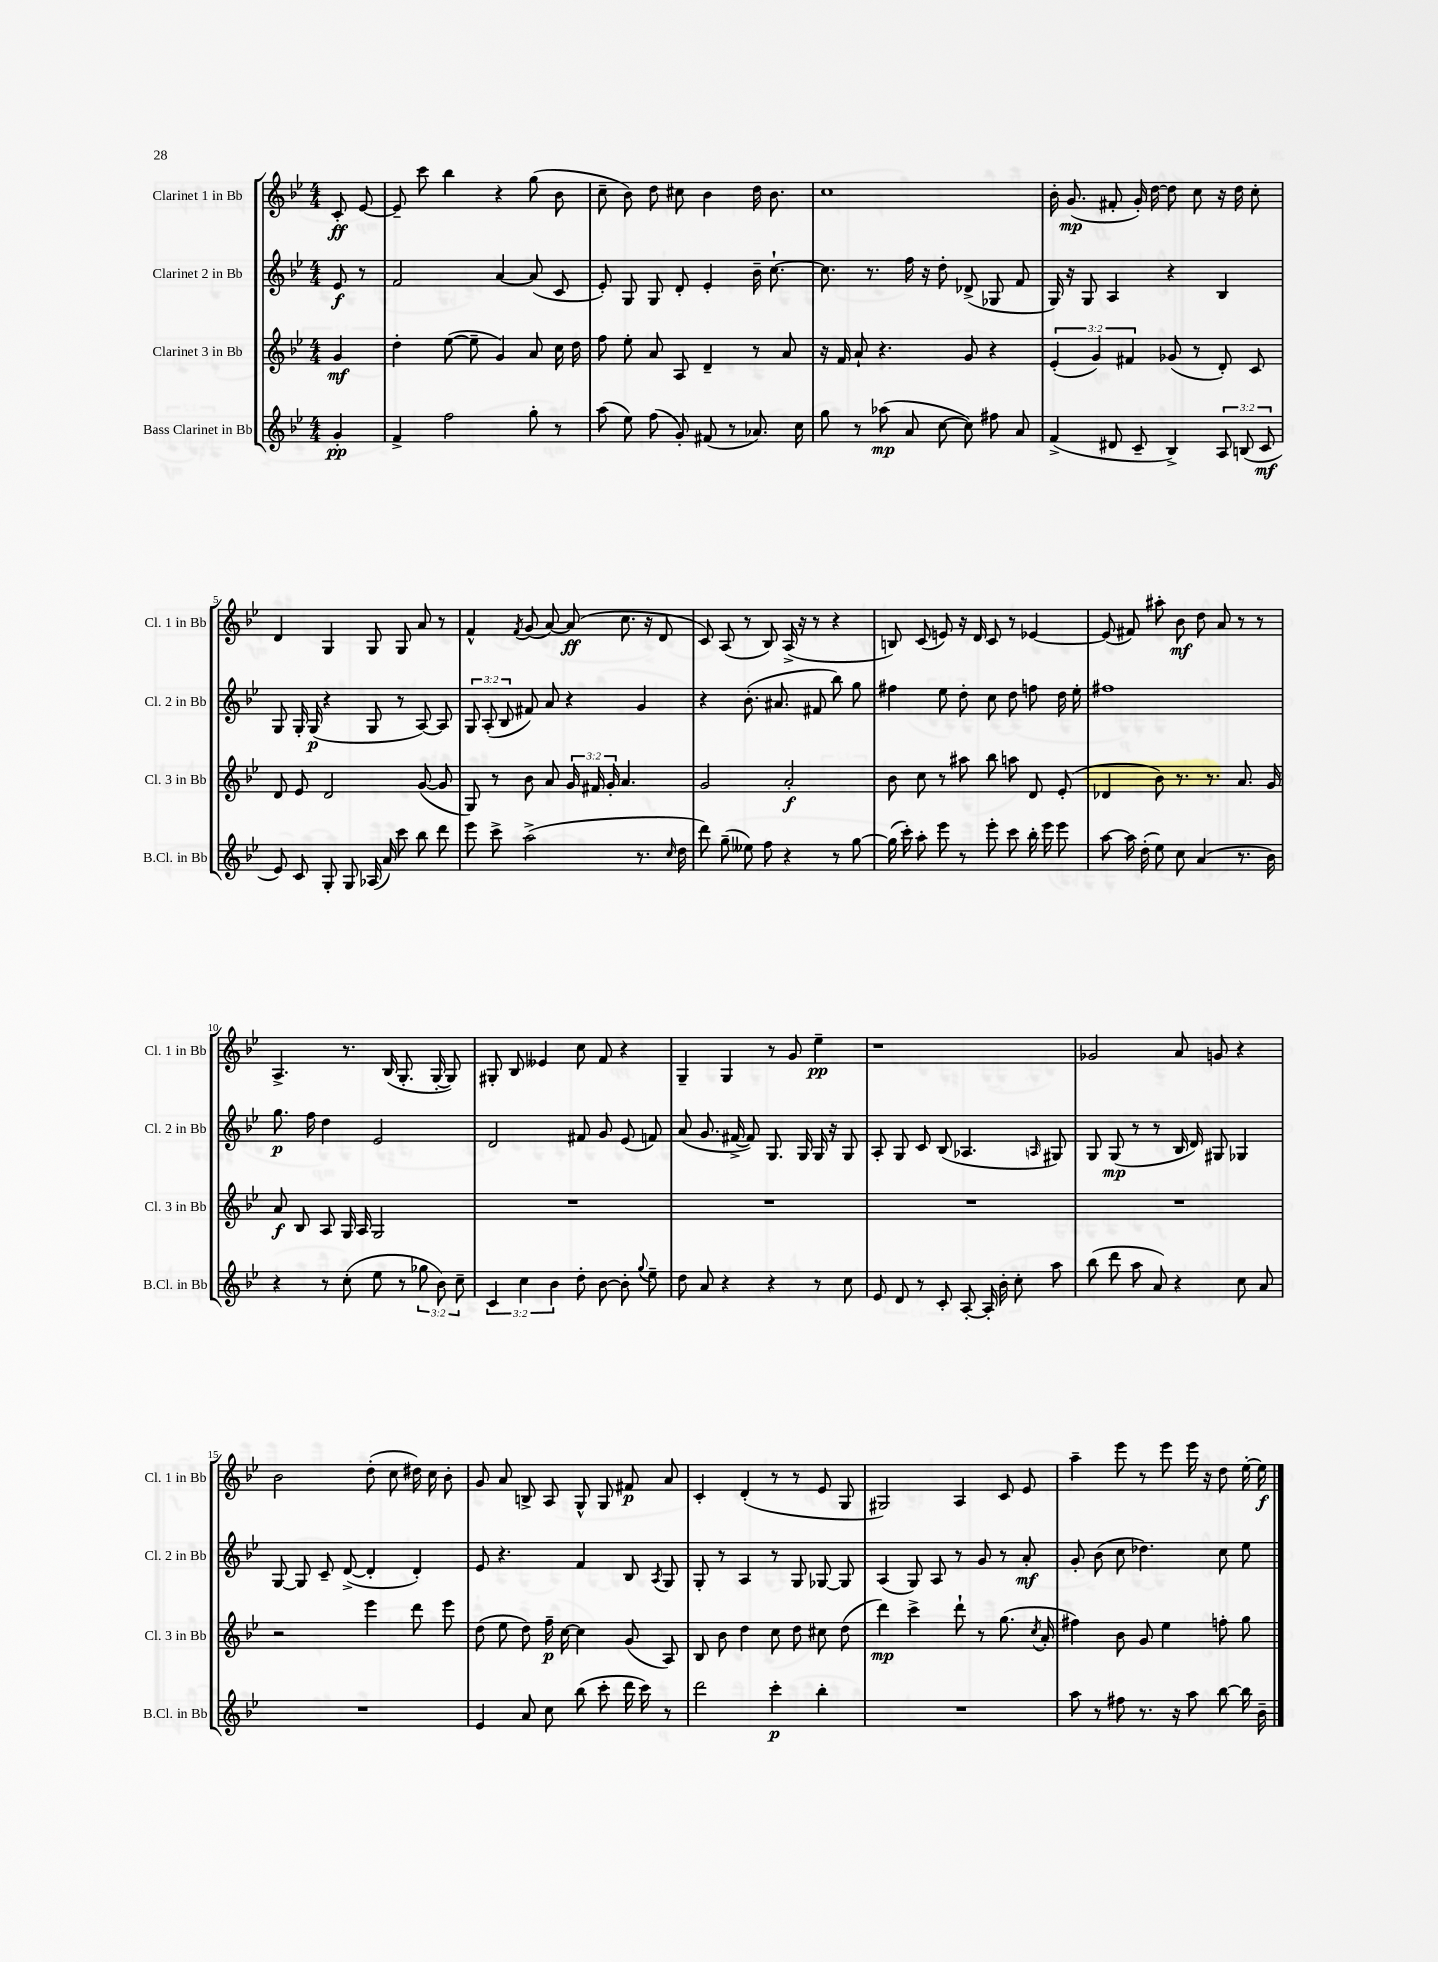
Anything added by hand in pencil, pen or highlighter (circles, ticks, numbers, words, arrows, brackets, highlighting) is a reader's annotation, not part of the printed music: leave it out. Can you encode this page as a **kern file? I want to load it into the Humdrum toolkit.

**kern	**kern	**kern	**kern
*staff4	*staff3	*staff2	*staff1
*clefG2	*clefG2	*clefG2	*clefG2
*k[b-e-]	*k[b-e-]	*k[b-e-]	*k[b-e-]
*M4/4	*M4/4	*M4/4	*M4/4
4g'	4g	8e-	8c'
.	.	8r	[8e-
=	=	=	=
4f^	4dd'	2f	8e-~]
.	.	.	8ccc
2ff	([8ee-	.	4bb-
.	8ee-~]	.	.
.	4g)	[4a	4r
8gg'	8a	(8a]	(8gg
8r	16cc	8c	8b-
.	16dd	.	.
=	=	=	=
(8aa	8ff	8e-')	8cc~
8ee-)	8ee-'	8G	8b-)
(8ff	8a	8G	8dd
8g')	8A	8d'	8cc#
(8f#	4d~	4e-'	4b-
8r	.	.	.
8.a-)	8r	16b-~	16dd
.	.	[8.cc`	8.b-
.	8a	.	.
16cc	.	.	.
=	=	=	=
8gg	16r	8.cc]	1cc
.	16f	.	.
8r	8a`	.	.
.	.	8.r	.
(8aa-	4.r	.	.
8a	.	16ff	.
.	.	16r	.
[8cc	.	8dd'	.
8cc])	8g	(8d-^	.
8ff#	4r	8G-	.
8a	.	8f	.
=	=	=	=
(4f^	(6e-'	16G)	16b-'
.	.	16r	(8.g
.	.	8G	.
.	6g)	.	.
8d#	.	4A	8f#'
.	6f#	.	.
8c~	.	.	16g')
.	.	.	[16dd
4B-^)	(8g-	4r	8dd]
.	8r	.	8cc
12A	8d')	4B-	16r
.	.	.	16dd
(12B	.	.	.
.	8c	.	8cc'
12c	.	.	.
=	=	=	=
8e-)	8d	8G	4d
8c	8e-	16G'	.
.	.	(16G	.
8G'	2d	4r	4G
8G	.	.	.
(16A-	.	8G	8G
16a)	.	.	.
8ccc	.	8r	8G
8bb-	([8g	[8A)	8a
8ddd	8g]	8A]	8r
=	=	=	=
8eee-	8G)	12G	4f^^
.	.	(12A'	.
8ccc^	8r	.	.
.	.	12B-	.
.	.	.	8qf
(2aa^	8b-	8f#)	(8g
.	8a	8a	[8a)
.	24g	4r	(8a]
.	24f#	.	.
.	24g'	.	.
.	4.a	.	8.cc
8.r	.	4g	.
.	.	.	16r
.	.	.	8d
16qqcc	.	.	.
16dd	.	.	.
=	=	=	=
8ddd)	2g	4r	8c)
(8gg~	.	.	(8A
8ee--)	.	(8.b-'	8r
8ff	.	.	8B-)
.	.	8.a#	.
4r	2a'	.	(16A^
.	.	.	16r
.	.	8f#	8r
8r	.	8bb-)	4r
[8gg	.	8gg	.
=	=	=	=
(16gg]	8b-	4ff#	8B)
16ccc')	.	.	.
8aa'	8cc	.	(8c
8eee-	8r	8ee-	8e)
8r	8aa#	8dd'	16r
.	.	.	16d
8eee-'	8bb-	8cc	8c
8ccc	8aa	8dd	8r
16bb-'	8d	8ff	[4e-
16eee-	.	.	.
8eee-	(8e-'	16dd	.
.	.	16ee-'	.
=	=	=	=
[8aa	4d-	1ff#	(8e-]
16aa]	.	.	8f#)
(16dd'	.	.	.
8ee-)	8b-)	.	8aa#'
8cc	8.r	.	8b-
(4a	.	.	8dd
.	8.r	.	.
.	.	.	8a
8.r	8.a	.	8r
.	.	.	8r
16b-)	16g	.	.
=	=	=	=
4r	8a	8.gg	4.A^
.	8B-	.	.
.	.	16ff	.
8r	8A	4dd	.
(8cc'	16G	.	8.r
.	16A	.	.
8ee-	2G	2e-	.
.	.	.	(16B-
8r	.	.	8.G'
12gg-	.	.	.
.	.	.	[16G'
12b-)	.	.	.
.	.	.	8G])
12cc~	.	.	.
=	=	=	=
6c	1r	2d	8G#'
.	.	.	8B-
6cc	.	.	.
.	.	.	4e--
6b-	.	.	.
8dd'	.	8f#	8cc
[8b-	.	8g	8f
8b-']	.	(8e-	4r
8qqgg	.	.	.
8ee-~	.	8f)	.
=	=	=	=
8dd	1r	(8a	4G~
8a	.	8.g	.
4r	.	.	4G
.	.	[16f#^	.
.	.	8f#])	.
4r	.	8.G	8r
.	.	.	8g
.	.	16G	.
8r	.	16G	4ee-~
.	.	16r	.
8cc	.	8G	.
=	=	=	=
8e-	1r	8A'	1r
8d	.	8G	.
8r	.	8c	.
8c'	.	(8B-	.
[8A'	.	4.A-	.
16A']	.	.	.
16b-'	.	.	.
8cc'	.	.	.
.	.	16qqA	.
8aa	.	8G#)	.
=	=	=	=
(8bb-	1r	8G	2g-
8ddd	.	(8G	.
8aa	.	8r	.
8a)	.	8r	.
4r	.	16B-	8a
.	.	16d)	.
.	.	8G#	8g
8cc	.	4G-	4r
8a	.	.	.
=	=	=	=
1r	2r	[8G	2b-
.	.	8G]	.
.	.	8c~	.
.	.	([8d^	.
.	4eee-	4d']	(8dd'
.	.	.	8cc
.	8ddd	4d')	16dd#)
.	.	.	16cc
.	8eee-	.	8b-'
=	=	=	=
4e-	(8dd	8e-	8g
.	8ee-	4.r	8a
8a	8dd)	.	8B^
8cc	16ff~	.	8A
.	[16cc	.	.
(8bb-	4cc]	4f	8G^^
8ccc'	.	.	8G
16ddd	(8g	8B-	8f#
16ccc)	.	.	.
.	.	8qA	.
8r	8A)	8G	8a
=	=	=	=
2ddd	8B-	8G'	4c'
.	8b-	8r	.
.	4dd	4A	(4d'
4ccc'	8cc	8r	8r
.	8dd	8G	8r
4bb-'	8cc#	[8G-	8e-
.	(8dd	8G-]	8G
=	=	=	=
1r	4ddd)	(4A	2G#)
.	4ccc^	8G)	.
.	.	8A	.
.	8ddd`	8r	4A
.	8r	8g	.
.	(8.gg	8r	8c
.	.	8a'	8e-
.	8qcc	.	.
.	16a'	.	.
=	=	=	=
8aa	4ff#)	8g'	4aa~
8r	.	(8b-	.
8ff#	8b-	8cc	8eee-
8.r	8g	4.dd-)	8r
.	4ee-	.	8eee-
16r	.	.	.
8aa	.	.	16eee-
.	.	.	16r
[8bb-	8ff'	8cc	8dd
16bb-]	8gg	8ee-	[16ee-'
16b-~	.	.	16ee-]
==	==	==	==
*-	*-	*-	*-
